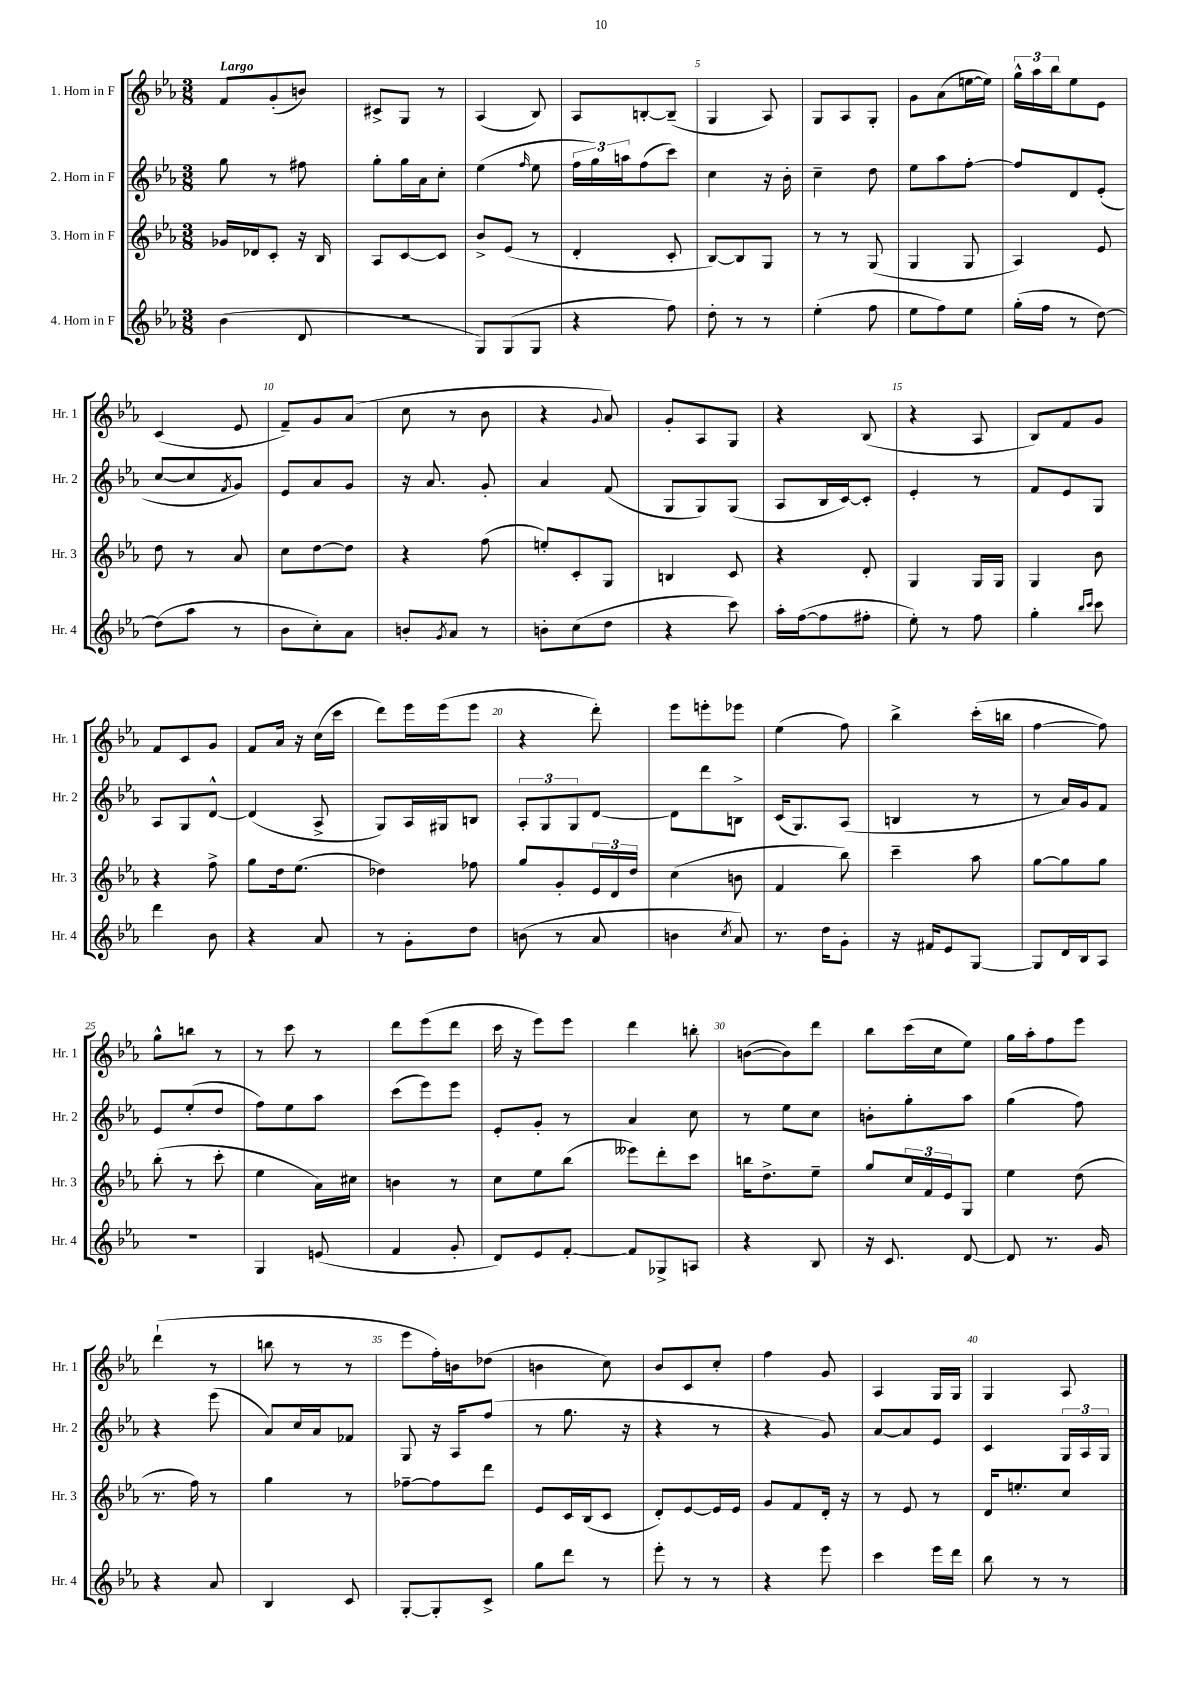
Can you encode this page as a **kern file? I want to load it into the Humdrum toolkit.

**kern	**kern	**kern	**kern
*staff4	*staff3	*staff2	*staff1
*clefG2	*clefG2	*clefG2	*clefG2
*k[b-e-a-]	*k[b-e-a-]	*k[b-e-a-]	*k[b-e-a-]
*M3/8	*M3/8	*M3/8	*M3/8
(4b-\	16g-/LL	8gg\	8f/L
.	16d-/J	.	.
.	8c'/J	8r	(8g'/
8d/	16r	8ff#\	8b/J)
.	16B-/	.	.
=	=	=	=
4.r	8A-/L	8gg'\L	8c#^/L
.	[8c/	16gg\L	8G/J
.	.	16a-\J	.
.	8c/]J	8cc'\J	8r
=	=	=	=
8G/L)	8b-^/L	(4ee-\	(4A-/
(8G/	(8e-/J	.	.
.	.	16qqff/	.
8G/J	8r	8ee-\	8B-/)
=	=	=	=
4r	4d'/	24ff\LL	8A-/L
.	.	24gg\)	.
.	.	24aa\J	.
.	.	(8ff\	[8B'/
8ff\)	8c'/	8ccc\J)	(8B~/]J
=	=	=	=
8dd'\	[8B-/L)	4cc\	4G/
8r	8B-/]	.	.
8r	8G/J	16r	8A-/)
.	.	16b-'\	.
=	=	=	=
(4ee-'\	8r	4cc~\	8G/L
.	8r	.	8A-/
8ff\	(8G/	8dd\	8G'/J
=	=	=	=
8ee-\L	4G/	8ee-\L	8g\L
8ff\)	.	8aa-\	(8a-\
8ee-\J	8G/	[8ff'\J	[16ee\L
.	.	.	16ee\]JJ)
=	=	=	=
(16gg'\LL	4A-/)	8ff/]L	24gg^^\LL
.	.	.	24aa-\
16ff\JJ	.	.	.
.	.	.	24bb-\J
8r	.	8d/	8ee-\
[8dd\)	8e-/	(8e-'/J	8e-\J
=	=	=	=
(8dd\]L	8dd\	[8cc/L	(4c/
8aa-\J	8r	8cc/]	.
.	.	8qf/	.
8r	8a-/	8g/J)	8e-/
=	=	=	=
8b-\L	8cc\L	8e-/L	8f~/L)
8cc'\)	[8dd\	8a-/	8g/
8a-\J	8dd\]J	8g/J	(8a-/J
=	=	=	=
8b'/L	4r	16r	8cc\
.	.	8.a-/	.
8qg/	.	.	.
8a-/J	.	.	8r
8r	(8ff\	8g'/	8b-\
=	=	=	=
8b'\L	8ee'/L)	4a-/	4r
(8cc\	8c'/	.	.
.	.	.	8qqg/
8dd\J	8G/J	(8f/	8a-/)
=	=	=	=
4r	4B/	8G/L	8g'/L
.	.	8G/)	8A-/
8ccc\)	8c/	(8G/J	8G/J
=	=	=	=
16aa-'\LL	4r	8A-/L	4r
([16ff\J	.	.	.
8ff\]	.	16B-/L	.
.	.	[16c/J)	.
8ff#'\J	8d'/	8c'/]J	(8B-/
=	=	=	=
8ee-'\)	4G/	4e-'/	4r
8r	.	.	.
8ff\	16G/LL	8r	8A-/
.	16G/JJ	.	.
=	=	=	=
4gg'\	4G/	8f/L	8B-/L)
.	.	8e-/	8f/
16qqbb-/LL	.	.	.
16qqccc/JJ	.	.	.
8ccc\	8b-\	8G/J	8g/J
=	=	=	=
4ddd\	4r	8A-/L	8f/L
.	.	8G/	8c/
8b-\	8ff^\	[8d^^/J	8g/J
=	=	=	=
4r	8gg\L	(4d/]	8f/L
.	16dd\k	.	16a-/Jk
.	(8.ee-\J	.	16r
8a-/	.	8A-^/	(16cc\LL
.	.	.	16ccc\JJ
=	=	=	=
8r	4dd-\)	8G/L)	8ddd\L)
8g'\L	.	16A-/L	16eee-\L
.	.	16G#/J	(16eee-\J
8dd\J	8ff-\	8B/J	8eee-\J
=	=	=	=
(8b\	8gg/L	12A-'/L	4r
.	.	12G/	.
8r	8g'/	.	.
.	.	12G/	.
8a-/	24e-/L	[8d/J	8ddd'\)
.	24d/	.	.
.	24dd/JJ	.	.
=	=	=	=
4b\	(4cc\	8d\]L	8eee-\L
.	.	8ddd\	8eee'\
8qcc/	.	.	.
8a-/)	8b\	8B^\J	8eee-\J
=	=	=	=
8.r	4f/	(16c/LK	(4ee-\
.	.	8.G/)	.
16dd\LK	.	.	.
8g'\J	8bb-\)	(8A-/J	8ff\)
=	=	=	=
16r	4ccc~\	4B/	4bb-^\
16f#/LK	.	.	.
8e-/	.	.	.
[8G/J	8aa-\	8r	(16ccc'\LL
.	.	.	16bb\JJ
=	=	=	=
8G/]L	[8gg\L	8r	[4ff\
16d/L	8gg\]	16a-/LL)	.
16B-/J	.	16g/J	.
8A-/J	8gg\J	8f/J	8ff\])
=	=	=	=
4.r	(8bb-'\	8e-/L	8gg^^\L
.	8r	(8ee-'/	8bb\J
.	8ccc'\	8dd/J	8r
=	=	=	=
4G/	4ee-\	8ff\L)	8r
.	.	8ee-\	8ccc\
(8e/	16a-\LL)	8aa-\J	8r
.	16cc#\JJ	.	.
=	=	=	=
4f/	4b\	(8ccc\L	8ddd\L
.	.	8eee-\)	(8eee-\
8g'/	8r	8eee-\J	8ddd\J
=	=	=	=
8d/L)	8cc\L	8e-'/L	16ccc\
.	.	.	16r
8e-/	8ee-\	8g'/J	8eee-\L)
[8f'/J	(8bb-\J	8r	8eee-\J
=	=	=	=
8f/]L	8eee--\L)	4a-/	4ddd\
8G-^/	8ddd'\	.	.
8A/J	8ccc\J	8cc\	8bb'\
=	=	=	=
4r	16bb\LK	8r	([8b\L
.	8.dd^\	.	.
.	.	8ee-\L	8b\])
8B-/	8ee-~\J	8cc\J	8ddd\J
=	=	=	=
16r	8gg/L	8b'\L	8bb-\L
8.c/	.	.	.
.	24cc/L	8gg'\	(16ccc\L
.	24f/	.	.
.	.	.	16cc\J
.	24e-/J	.	.
[8d/	8G/J	8aa-\J	8ee-\J)
=	=	=	=
8d/]	4ee-\	(4gg\	16gg\LL
.	.	.	16aa-'\J
8.r	.	.	8ff\
.	(8dd\	8ff\)	8eee-\J
16g/	.	.	.
=	=	=	=
4r	8.r	4r	(4ddd`\
.	16ff\)	.	.
8a-/	8r	(8eee-\	8r
=	=	=	=
4B-/	4gg\	8a-/L)	8bb\
.	.	16cc/L	8r
.	.	16a-/J	.
8c/	8r	8f-/J	8r
=	=	=	=
[8G'/L	[8ff-~\L	8G/	8eee-\L
8G'/]	8ff-\]	16r	16ff'\L)
.	.	16A-/LK	16b\J
8c^/J	8ddd\J	(8ff/J	(8dd-\J
=	=	=	=
8gg\L	8e-/L	8r	4b\
8ddd\J	16c/L	8.gg\	.
.	(16B-/J	.	.
8r	8c/J	.	8cc\)
.	.	16r	.
=	=	=	=
8eee-'\	8d'/L)	4r	8b-/L
8r	[8e-/	.	8c/
8r	16e-/]L	8r	8cc'/J
.	16e-/JJ	.	.
=	=	=	=
4r	8g/L	4r	4ff\
.	8f/	.	.
8eee-\	16d'/Jk	8g/)	8g/
.	16r	.	.
=	=	=	=
4ccc\	8r	[8a-/L	4A-/
.	8e-/	8a-/]	.
16eee-\LL	8r	8e-/J	16G/LL
16ddd\JJ	.	.	16G/JJ
=	=	=	=
8bb-\	16d/LK	4c/	4G/
.	8.ee'/	.	.
8r	.	.	.
8r	8cc/J	24G/LL	8A-/
.	.	24A-/	.
.	.	24G/JJ	.
==	==	==	==
*-	*-	*-	*-
